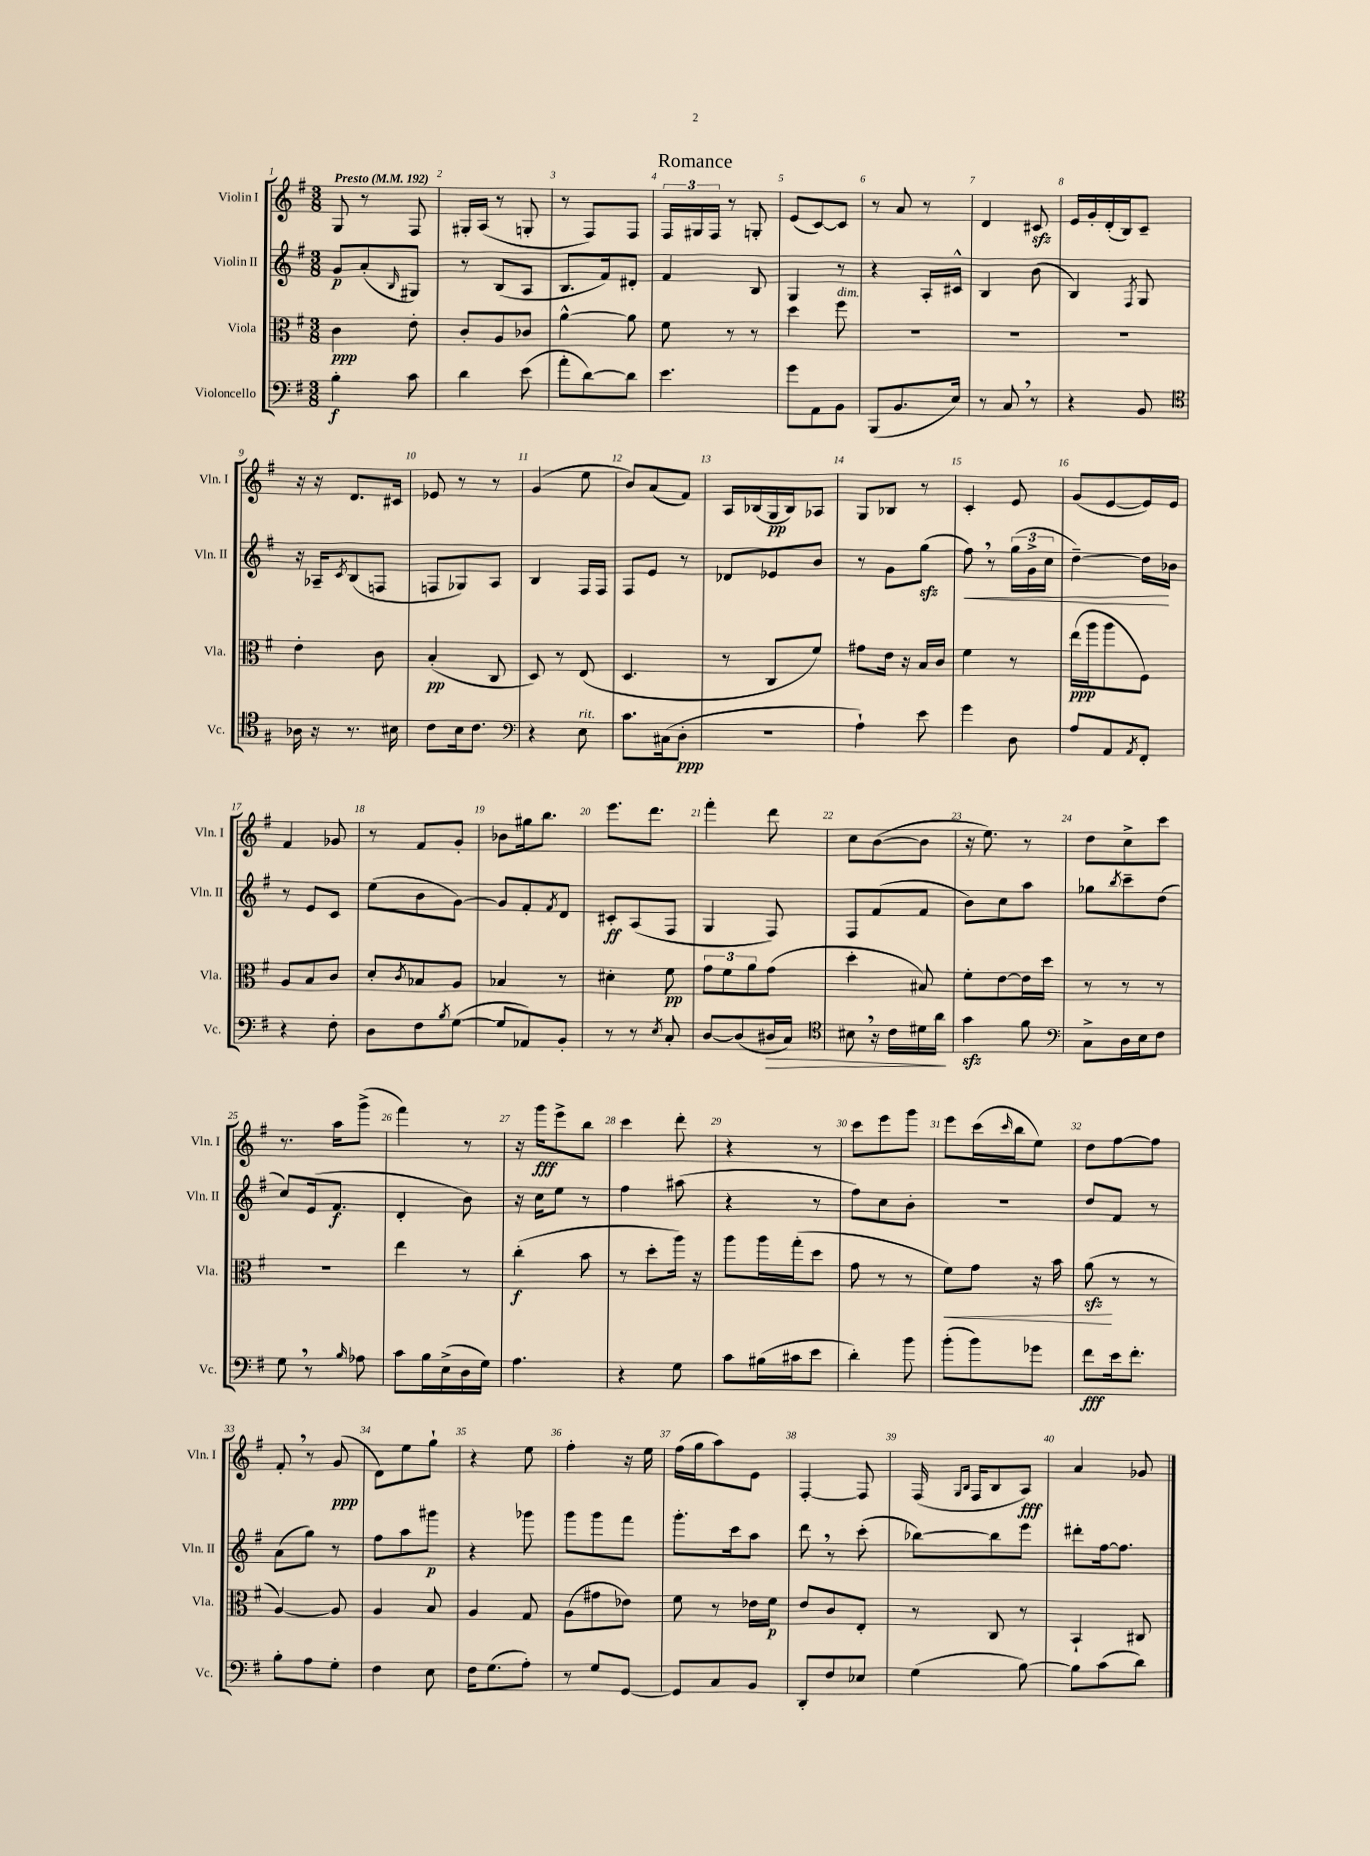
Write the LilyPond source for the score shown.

\header { title = "Romance" }
<<
\new StaffGroup <<
\new Staff = "s0" \with { instrumentName = "Violin I" shortInstrumentName = "Vln. I" } {
    \clef treble \key g \major \numericTimeSignature \time 3/8 \tempo "Presto" 4 = 192
    g8 r8 fis8 |
    gis16-. a16( r8 g8-. |
    r8 fis8) fis8 |
    \tuplet 3/2 { fis16 gis16 fis16 } r8 g8-. |
    e'8( c'8~) c'8 |
    r8 a'8 r8 |
    d'4 cis'8\sfz |
    e'16 g'16-. d'16-.( b16) c'8-- |
    r16 r16 d'8. cis'16 |
    ees'8 r8 r8 |
    g'4( e''8 |
    b'8) a'8( fis'8) |
    a16 bes16( g16\pp bes16) aes8 |
    g8 bes8 r8 |
    c'4-. e'8 |
    g'8( e'8~ e'16) e'16 |
    fis'4 ges'8 |
    r8 fis'8 g'8-. |
    bes'8 gis''16 b''8. |
    e'''8. d'''8. |
    fis'''4-. d'''8 |
    c''8 b'8~( b'8 |
    r16 e''8.) r8 |
    d''8 c''8-> c'''8 |
    r8. a''16 g'''8->( |
    fis'''4) r8 |
    r16 g'''16\fff e'''8-> b''8 |
    c'''4 d'''8-. |
    r4 r8 |
    c'''8 e'''8 g'''8 |
    e'''8 c'''16( \grace { c'''16 } b''16 e''8) |
    d''8 fis''8~ fis''8 |
    fis'8-. \breathe r8 g'8\ppp( |
    d'8) e''8 g''8-! |
    r4 e''8 |
    fis''4-. r16 e''16 |
    fis''16( g''16 a''8) e'8 |
    fis4~-. fis8 |
    fis16( \grace { g16 b16 } fis16 b8 a8\fff) |
    a'4 ges'8 \bar "|." |
}
\new Staff = "s1" \with { instrumentName = "Violin II" shortInstrumentName = "Vln. II" } {
    \clef treble \key g \major \numericTimeSignature \time 3/8
    g'8\p a'8-.( \grace { b16 } gis8) |
    r8 b8( a8 |
    b8. fis'16) dis'8-. |
    fis'4 b8 |
    g4 r8 |
    r4 a16-. cis'16-^ |
    b4 b'8( |
    b4) \acciaccatura { fis8 } g8 |
    r16 aes16-- \acciaccatura { c'8 } b8( f8 |
    f8 ges8) a8 |
    b4 fis16 fis16 |
    fis8 e'8 r8 |
    des'8 ees'8 b'8 |
    r8 g'8 g''8\sfz( |
    fis''8\<) \breathe r8 \tuplet 3/2 { g''16( g'16-> c''16 } |
    d''4~--) d''16\! bes'16 |
    r8 e'8 c'8 |
    e''8( b'8 g'8~) |
    g'8 fis'8-. \acciaccatura { fis'8 } d'8 |
    cis'8-.\ff a8( fis8 |
    g4 fis8) |
    fis8 fis'8( fis'8 |
    b'8) c''8 a''8 |
    ges''8 \acciaccatura { b''8 } c'''8-- d''8( |
    c''8) e'16( fis'8.\f |
    d'4-. b'8) |
    r16 c''16 e''8 r8 |
    fis''4 ais''8( |
    r4 r8 |
    fis''8) c''8 b'8-. |
    R4. |
    d''8 fis'8 r8 |
    a'8( g''8) r8 |
    fis''8 a''8 gis'''8\p |
    r4 ges'''8 |
    g'''8 g'''8 fis'''8 |
    g'''8.-. c'''16 a''8 |
    d'''8 \breathe r8 c'''8-.( |
    bes''8~) bes''8 e'''8 |
    dis'''8-. fis''16~ fis''8. \bar "|." |
}
\new Staff = "s2" \with { instrumentName = "Viola" shortInstrumentName = "Vla." } {
    \clef alto \key g \major \numericTimeSignature \time 3/8
    c'4\ppp e'8-. |
    c'8-. a8 ces'8 |
    a'4~-^ a'8 |
    fis'8 r8 r8 |
    d''4 fis''8^\markup { \italic "dim." } |
    R4. |
    R4. |
    R4. |
    e'4-. c'8 |
    b4-.\pp( c8 |
    d8) r8 e8( |
    d4. |
    r8 c8 fis'8) |
    gis'8 e'16 r16 b16 c'16 |
    fis'4 r8 |
    e''16\ppp( a''16 a''8 fis8) |
    a8 b8 c'8 |
    d'8-. \acciaccatura { c'8 } bes8 a8 |
    bes4 r8 |
    dis'4-. fis'8\pp |
    \tuplet 3/2 { g'8 fis'8 a'8 } g'8( |
    d''4-. bis8) |
    fis'8-. e'8~ e'16 d''16 |
    r8 r8 r8 |
    R4. |
    e''4 r8 |
    c''4-.\f( b'8 |
    r8 d''8-. a''16) r16 |
    a''8 a''16 g''16-.( d''8 |
    g'8 r8 r8 |
    fis'8\<) g'8 r16 b'16 |
    a'8\sfz\!( r8 r8 |
    a4~) a8 |
    a4 b8 |
    a4 g8 |
    a8( gis'8 ees'8) |
    fis'8 r8 ees'16 fis'16\p |
    e'8 c'8 e8-. |
    r8 c8 r8 |
    b,4-! cis8 \bar "|." |
}
\new Staff = "s3" \with { instrumentName = "Violoncello" shortInstrumentName = "Vc." } {
    \clef bass \key g \major \numericTimeSignature \time 3/8
    b4-.\f c'8 |
    d'4 e'8( |
    a'8-. d'8~) d'8 |
    e'4. |
    g'8 a,8 b,8 |
    b,,8( b,8. e16) |
    r8 c8 \breathe r8 |
    r4 b,8 |
    \clef tenor aes16 r16 r8. bis16 |
    c'8 b16 c'8. |
    \clef bass r4 e8^\markup { \italic "rit." } |
    c'8. cis16( d8-.\ppp |
    R4. |
    a4-!) e'8 |
    g'4 d8 |
    a8 a,8 \acciaccatura { a,8 } fis,8-. |
    r4 fis8-. |
    d8 fis8 \acciaccatura { b8 } g8~( |
    g8 aes,8) b,8-. |
    r8 r8 \acciaccatura { e8 } c8-. |
    d8~ d8( dis16\> c16) |
    \clef tenor bis8 \breathe r16 c'16 dis'16 a'16\! |
    g'4\sfz fis'8 |
    \clef bass c8-> d16 e16 fis8 |
    g8 \breathe r8 \grace { b16 } aes8 |
    c'8 b16 e16->( d16 g16) |
    a4. |
    r4 g8 |
    c'8 bis16( cis'16 e'8 |
    d'4-.) b'8 |
    b'8-.( b'8) ges'8 |
    fis'8\fff e'16 fis'8.-. |
    b8-. a8 g8-. |
    fis4 e8 |
    fis16 g8.( a8-.) |
    r8 g8 g,8~ |
    g,8 c8 b,8 |
    d,8-. fis8 ees8 |
    g4( b8~) |
    b8 c'8( d'8) \bar "|." |
}
>>
>>
\layout { \context { \Score \override BarNumber.break-visibility = ##(#f #t #t) barNumberVisibility = #all-bar-numbers-visible } }
